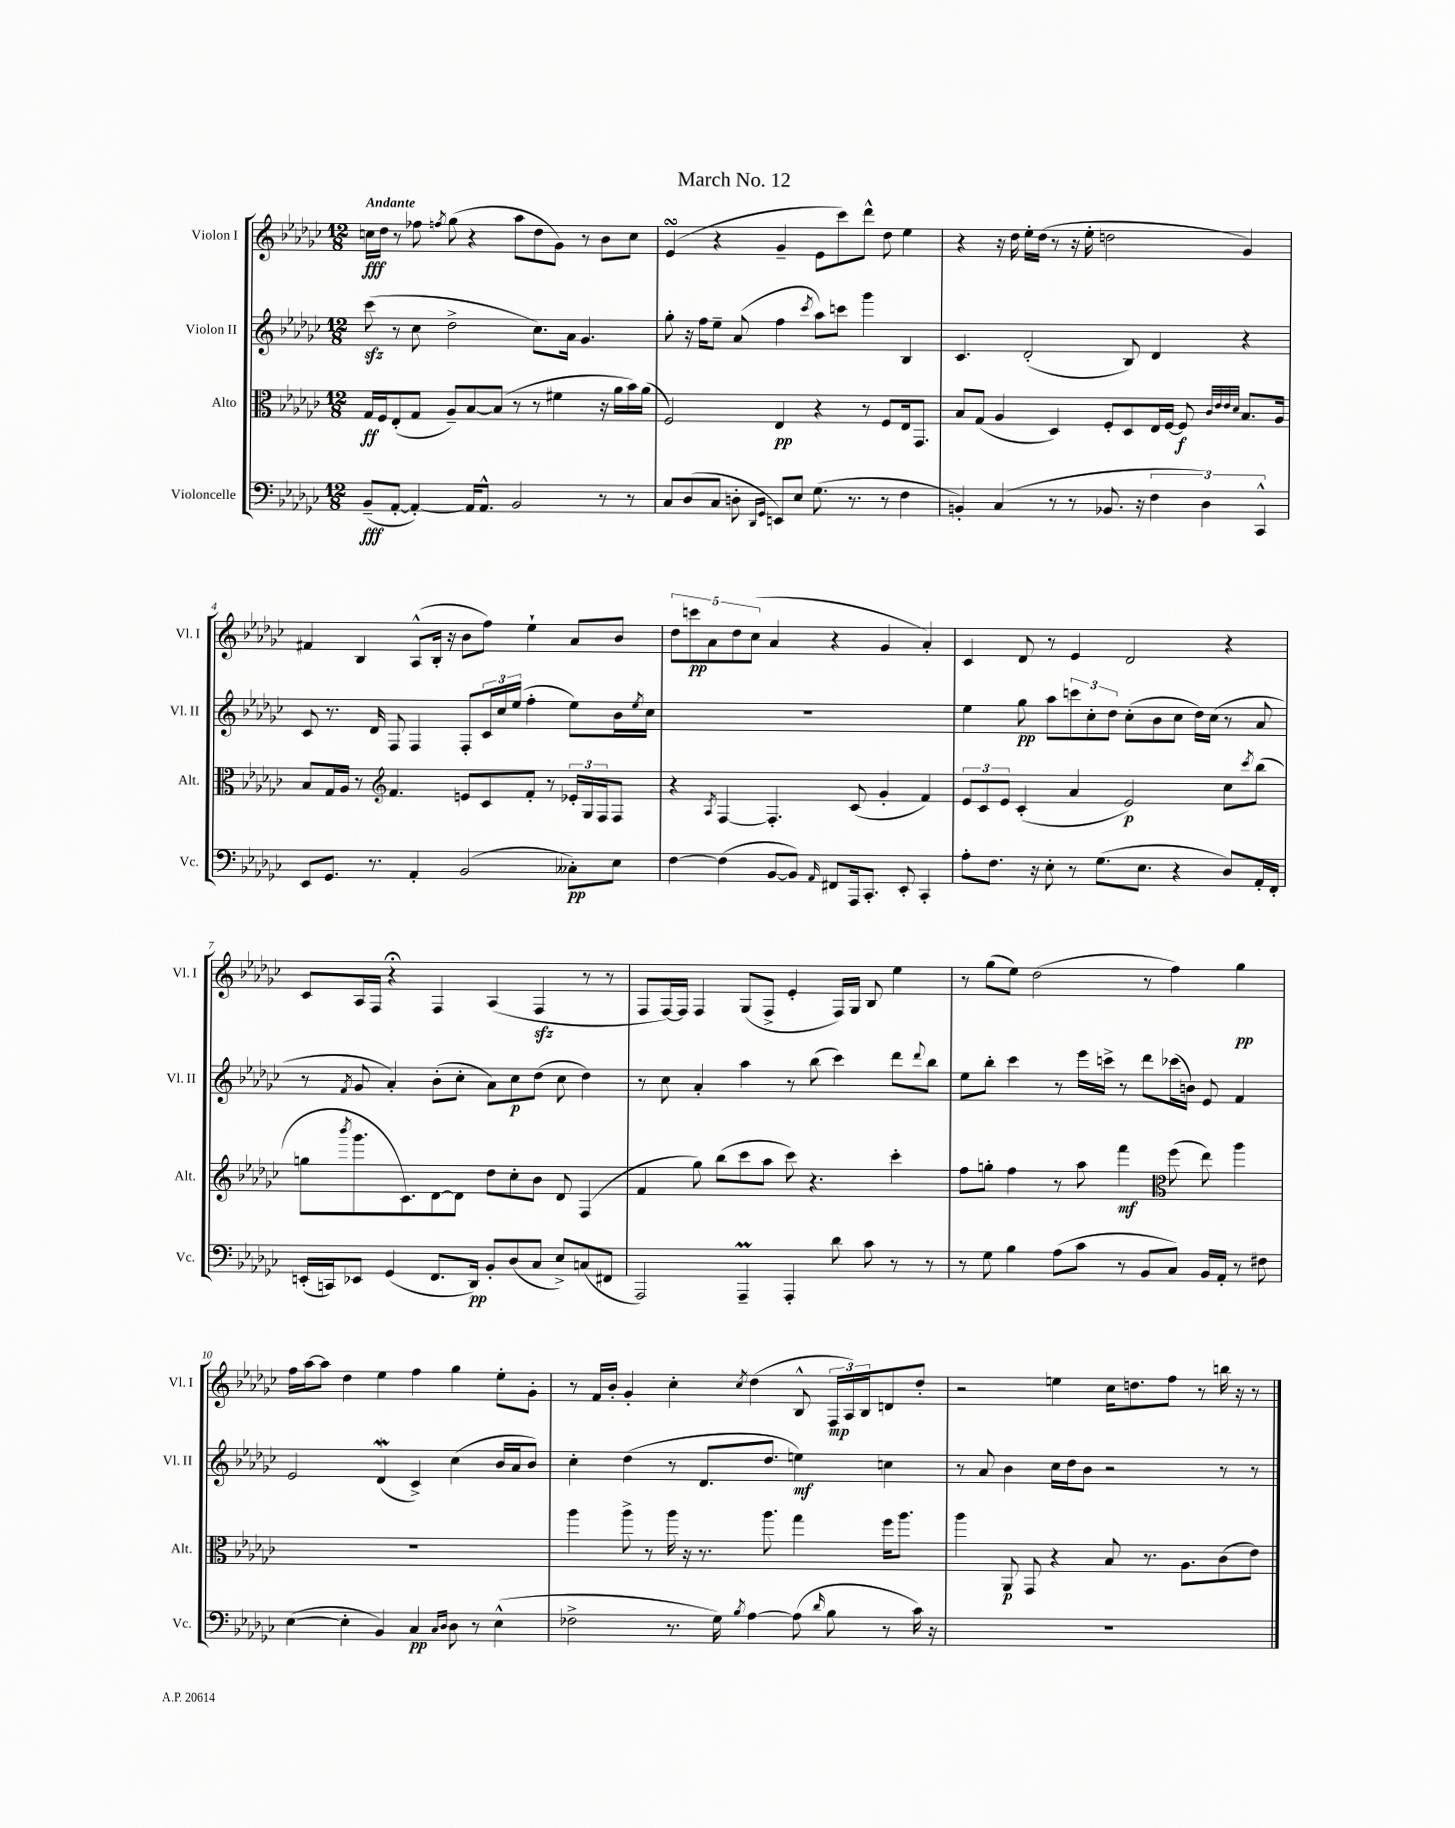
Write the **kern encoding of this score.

**kern	**kern	**kern	**kern
*staff4	*staff3	*staff2	*staff1
*clefF4	*clefC3	*clefG2	*clefG2
*k[b-e-a-d-g-c-]	*k[b-e-a-d-g-c-]	*k[b-e-a-d-g-c-]	*k[b-e-a-d-g-c-]
*M12/8	*M12/8	*M12/8	*M12/8
(8BB-~	16G-	(8ccc-	16cc
.	16F	.	16dd-
[8AA-'	(8E-'	8r	8r
4AA-'_)	8G-	8cc-	8ff-
.	.	.	8qff
.	8A-~)	2dd-^	(8gg-
16AA-]	[8B-	.	4r
8.AA-^^	.	.	.
.	(8B-]	.	.
2BB-	8r	.	8aa-
.	8r	8.cc-)	8dd-
.	4f#	.	8g-)
.	.	16a-	.
.	.	4.g-	8r
8r	16r	.	8b-
.	16a-	.	.
8r	16b-)	.	8cc
.	(16a-	.	.
=	=	=	=
8C-	2F)	8gg-'	(4e-
(8D-	.	16r	.
.	.	16ff	.
8C-	.	8ee-~	4r
8D'	.	(8a-	.
16qqDD-	.	.	.
16qqGG-	.	.	.
8EE)	4E-	4ff	4g-~
8E-	.	.	.
.	.	8qccc-	.
(8.G-	4r	8aa-)	8e-
.	.	8ccc	8ccc-)
8.r	.	.	.
.	8r	4ggg-	8ddd-^^
8r	8F	.	8dd-
4F	16E-	4B-	4ee-
.	8.GG-	.	.
=	=	=	=
4BB')	8B-	4.c-	4r
.	(8G-	.	.
(4C-	4A-	.	16r
.	.	.	16dd-
.	.	(2d-'	16ee-'
.	.	.	(16dd-
8r	4D-)	.	8r
8r	.	.	16r
.	.	.	16ee-'
8.BB-	8F'	.	2dd
.	8D-	8B-)	.
16r	.	.	.
6F	16E-	4d-	.
.	[16F	.	.
.	8F]	.	.
6D-)	.	.	.
.	32qqc-	.	.
.	32qqe-	.	.
.	32qqe-	.	.
.	32qqd-	.	.
.	8.B-	4r	4g-)
6CC-^^	.	.	.
.	16A-	.	.
=	=	=	=
8EE-	8B-	8c-	4f#
8.GG-	16G-	8.r	.
.	16A-	.	.
.	8r	.	4B-
8.r	.	16d-	.
*	*clefG2	*	*
.	4.f	8F	.
4AA-'	.	4F	(8A-^^
.	.	.	16B-'
.	.	.	16r
(2BB-	8e	8F'	8b-
.	8c-	24c-	8ff)
.	.	24cc-	.
.	.	(24ee-	.
.	8f'	4ff'	4ee-`
.	8r	.	.
8C--')	24e-'	8ee-)	8a-
.	24G-	.	.
.	24F	.	.
8E-	8F	16b-	8b-
.	.	8qee-	.
.	.	16cc-	.
=	=	=	=
[4F	4r	1.r	10dd-
.	.	.	10ccc
.	.	.	10a-
.	8qA-	.	.
(4F]	[4F	.	.
.	.	.	10dd-
.	.	.	(10cc-
[8BB-	4.F']	.	4a-
8BB-])	.	.	.
16qqAA-	.	.	.
8FF#	.	.	4r
16AAA-	(8c-	.	.
8.CC-'	.	.	.
.	4g-'	.	4g-
8EE-'	.	.	.
4CC-'	4f)	.	4a-')
=	=	=	=
8A-'	12e-	4ee-	4c-
.	12c-	.	.
8.F	.	.	.
.	12e-	.	.
.	(4c-'	8gg-	8d-
16r	.	.	.
8E-'	.	8aa-	8r
8r	4a-	12ccc	4e-
.	.	12cc-'	.
(8.G-	.	.	.
.	.	12dd-	.
.	2e-)	(8cc-'	2d-
8.E-	.	.	.
.	.	8b-	.
4r	.	8cc-	.
.	.	16dd-)	.
.	.	(16cc-	.
8D-)	8cc-	8r	4r
.	8qccc-	.	.
16AA-'	(8bb-	8a-	.
16FF'	.	.	.
=	=	=	=
(16EE'	8gg	8r	8c-
16CC)	.	.	.
.	8qbbb-	8qf	.
8EE-	8.ggg-	8g-	16A-
.	.	.	16F
(4GG-	.	4a-')	4r;
.	8.c-)	.	.
8.FF	[8d-	(8b-'	4F
.	8d-]	8cc-'	.
16DD-)	.	.	.
8BB-'	8dd-	8a-)	(4A-
(8D-	8cc-'	8cc-	.
8C-	8b-	(8dd-	4F
8E-^)	8d-	8cc-	.
(8C	(4F	4dd-)	8r
8FF#	.	.	8r
=	=	=	=
2AAA-)	4f	8r	8F
.	.	8cc-	[16F)
.	.	.	16F]
.	8gg-)	4a-'	4F
.	(8bb-	.	.
4AAA-~	8ccc-	4aa-	(8G-
.	8aa-	.	8F^
4AAA-'	8ccc-)	8r	4e-'
.	4.r	(8bb-	.
8d-	.	4ccc-)	16F)
.	.	.	16G-
8c-	.	.	8B-
8r	4ccc-'	8ddd-	4ee-
.	.	8qqddd-	.
8r	.	8bb-	.
=	=	=	=
8r	8ff	8ee-	8r
8G-	8gg'	8bb-'	(8gg-
4B-	4ff	4ccc-	8ee-)
.	.	.	(2dd-
(8A-	8r	8r	.
8c-	8aa-	16eee-	.
.	.	16ccc^	.
8r	4fff	8r	.
8BB-	.	8ddd-	8r
*	*clefC3	*	*
8C-)	(8ff	(16ccc-	4ff)
.	.	16b)	.
16BB-	8ee-)	8e-	.
16AA-'	.	.	.
8r	4aa-	4f	4gg-
8F#	.	.	.
=	=	=	=
([4E-	1.r	2e-	16ff
.	.	.	[16aa-
.	.	.	8aa-]
4E-']	.	.	4dd-
4BB-)	.	(4d-	4ee-
4C-	.	4c-^)	4ff
16qqC-	.	.	.
16qqD-	.	.	.
8D-	.	(4cc-	4gg-
8r	.	.	.
(4E-^^	.	16b-	8ee-'
.	.	16a-	.
.	.	8b-)	8g-'
=	=	=	=
2F-^	4aa-	4cc-'	8r
.	.	.	16f
.	.	.	16b-'
.	8aa-^	(4dd-	4g-'
.	8r	.	.
8.r	16aa-	8r	4cc-'
.	16r	.	.
.	8.r	8.d-	.
16G-)	.	.	.
8qB-	.	.	8qcc-
[4A-	.	.	(4dd-
.	8.aa-	8.dd-	.
(8A-]	4gg-	4ee)	8B-^^
16qqd-	.	.	.
8B-	.	.	24F
.	.	.	24A-)
.	.	.	24B-
8r	16ff	4cc	8d
.	8.aa-	.	.
16c-)	.	.	8dd-'
16r	.	.	.
=	=	=	=
1.r	4aa-	8r	2r
.	.	8a-	.
.	8AA-	4b-	.
.	8GG-	.	.
.	4r	16cc-	4ee
.	.	16dd-	.
.	.	8b-	.
.	8B-	2r	16cc-
.	.	.	8.dd
.	8.r	.	.
.	.	.	8ff
.	8.A-	.	.
.	.	.	8r
.	(8c-	8r	16bb
.	.	.	16r
.	8e-)	8r	8r
==	==	==	==
*-	*-	*-	*-
